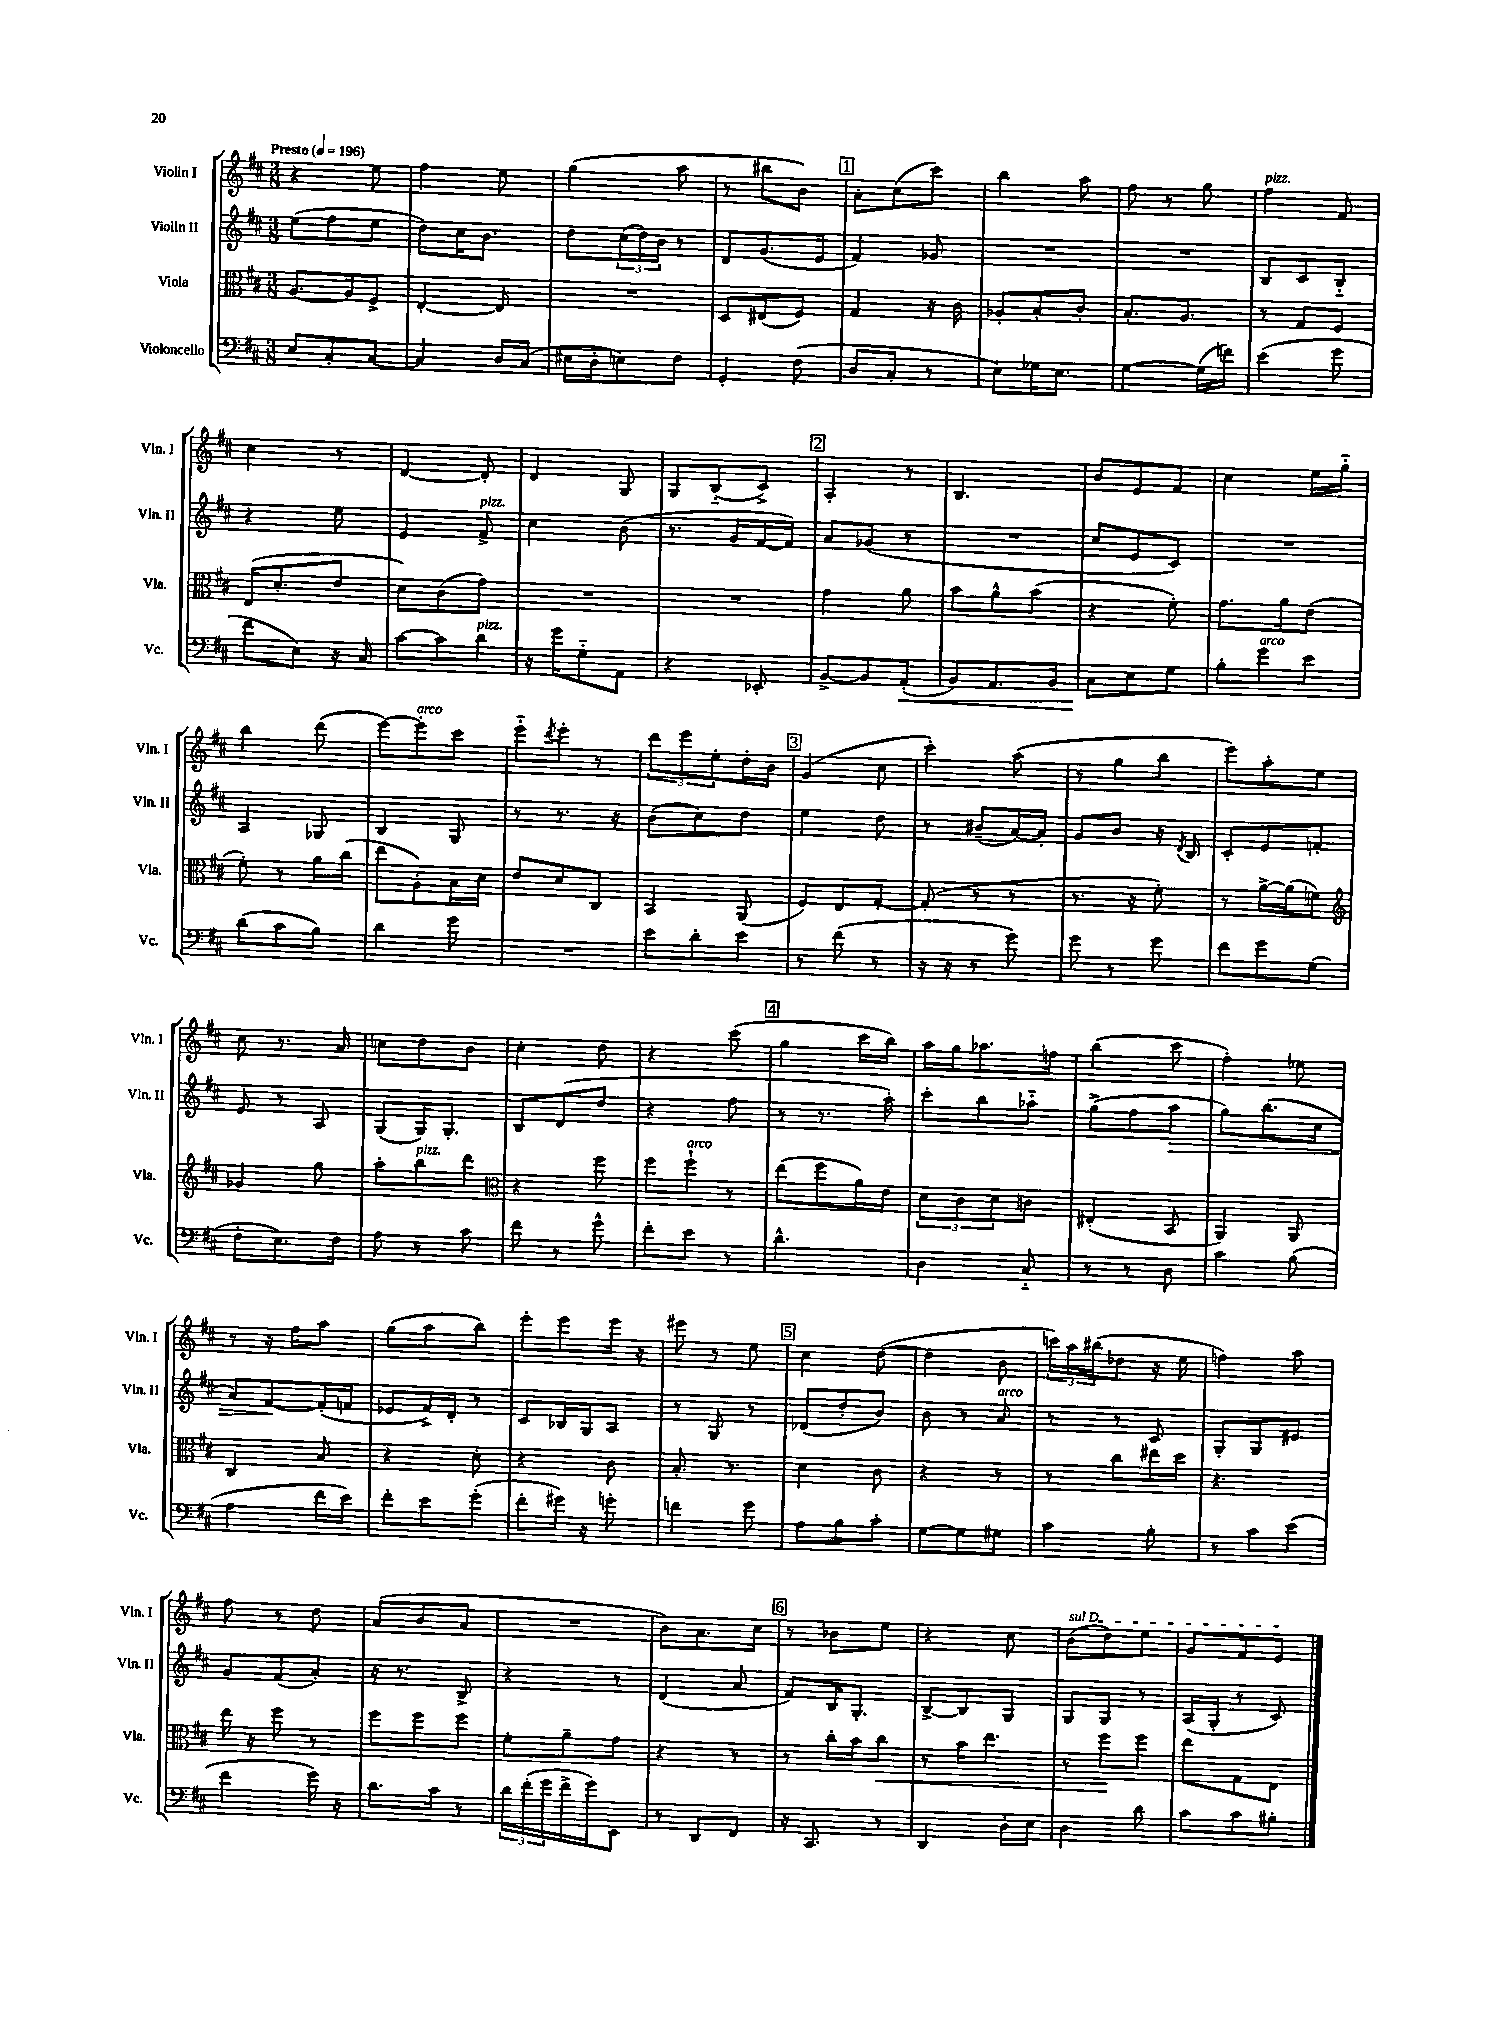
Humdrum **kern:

**kern	**kern	**kern	**kern
*staff4	*staff3	*staff2	*staff1
*clefF4	*clefC3	*clefG2	*clefG2
*k[f#c#]	*k[f#c#]	*k[f#c#]	*k[f#c#]
*M3/8	*M3/8	*M3/8	*M3/8
*MM196	*MM196	*MM196	*MM196
8E	[8.A	(8ee	4r
8C#'	.	8ff#	.
.	16A]	.	.
[8C#	8F#^	8ee	8ee
=	=	=	=
4C#]	[4E'	8dd)	4ff#
.	.	16cc#	.
.	.	8.b	.
16D	8E]	.	8ee
(16C#	.	.	.
=	=	=	=
16E#	4.r	8dd	(4gg
16D'	.	.	.
8E)	.	(24cc#	.
.	.	24dd)	.
.	.	24b	.
8F#	.	8r	8aa
=	=	=	=
4GG'	8D	8d	8r
.	(8E#	(8.g	8bb#
(8F#	8F#)	.	8b)
.	.	16e	.
=	=	=	=
8D	4G	4f#)	8a'
8C#'	.	.	(8cc#
8r	16r	8g-	8ccc#)
.	16c#	.	.
=	=	=	=
8E)	8A-'	4.r	4bb
16G-	8B'	.	.
8.E	.	.	.
.	8c#'	.	8aa
=	=	=	=
[4G	8.B'	4.r	8ff#
.	.	.	8r
.	8.A	.	.
(16G]	.	.	8gg
16f)	.	.	.
=	=	=	=
(4e	8r	8B	4ff#
.	8G	8c#	.
8g	8F#	8B'~	8f#
=	=	=	=
8f#	(16E	4r	4cc#
.	8.d'	.	.
8E)	.	.	.
16r	8e	8ee	8r
16C#	.	.	.
=	=	=	=
[8c#	8d)	4e	[4d
8c#]	(8c#	.	.
8d	8g)	8f#^	8d']
=	=	=	=
16r	4.r	4cc#	4d
16g	.	.	.
8G'~	.	.	.
8AA	.	(8b	8G
=	=	=	=
4r	4.r	8.r	8G
.	.	.	(8B'~
.	.	16g	.
8EE-'	.	[16f#	8c#^)
.	.	16f#])	.
=	=	=	=
[8BB^	4g	8a	4A'
8BB]	.	(8g-	.
(8AA'	8a	8r	8r
=	=	=	=
8BB)	8b	4.r	4.B
8.AA	8a^^	.	.
.	(8b	.	.
16BB	.	.	.
=	=	=	=
8C#	4r	8cc#	8b
8E	.	8e	8e
8G	8f#')	8c#)	8f#
=	=	=	=
8B'	8.g	4.r	4cc#
8g	.	.	.
.	16a	.	.
8e	(8e	.	16ee
.	.	.	16gg'~
=	=	=	=
(8d	8f#')	4A	4bb
8c#	8r	.	.
8B)	16a	8G-	(8ddd
.	(16cc#	.	.
=	=	=	=
4d	8ee	4B	[8eee)
.	8A')	.	8eee']
8g	16B	8G	8ccc#
.	16d	.	.
=	=	=	=
4.r	8e	8r	8eee'~
.	.	.	8qddd
.	8d	8.r	8eee'
.	8C#	.	8r
.	.	16r	.
=	=	=	=
8e	4BB	(8b	12ddd
.	.	.	12eee
8d'	.	8cc#)	.
.	.	.	12ee'
8e	(8AA	8dd	16dd'
.	.	.	16b
=	=	=	=
8r	8F#)	4ee	(4g
(8f#	8E	.	.
8r	[8G'	8dd	8cc#
=	=	=	=
16r	(8G']	8r	4ccc#')
16r	.	.	.
8r	8r	(8b#~	.
8g)	8r	[16a)	(8aa
.	.	16a']	.
=	=	=	=
8g	8.r	8g	8r
8r	.	8b	8gg
.	16r	.	.
8g	8f#')	16r	8bb
.	.	8qd	.
.	.	16B	.
=	=	=	=
8f#	8r	8c#'	8eee)
8g	[16a^	8e	8aa'
.	(16a]	.	.
(8G	8f)	8f'	8ee
=	=	=	=
*	*clefG2	*	*
8F#'	4g-	8e	8cc#
8.E)	.	8r	8.r
.	8gg	8A	.
16F#	.	.	16a
=	=	=	=
8A	8aa'	(8G	8cc
8r	8bb	16G)	8dd
.	.	8.G'	.
8c#	8ddd	.	8b
=	=	=	=
*	*clefC3	*	*
8f#	4r	8B	4cc#'
8r	.	(8d	.
8g^^	8ff#	8dd	8dd
=	=	=	=
8f#'	8ff#	4r	4r
8e	8ff#`	.	.
8r	8r	8ff#	(8ccc#
=	=	=	=
4.d^^	(8ee	8r	4gg
.	8ff#	8.r	.
.	16a)	.	16ccc#
.	16e	16aa')	16bb)
=	=	=	=
4D	12d	8ccc#'	16aa
.	.	.	16gg
.	12c#	.	.
.	.	8bb	8.aa-
.	12d	.	.
8C#'~	8c	8aa-'~	.
.	.	.	16ff
=	=	=	=
8r	(4E#'	(8gg^	(4bb
8r	.	8ff#	.
8D	8BB	8aa	8ccc#
=	=	=	=
4c#	4AA)	8gg)	4ff#')
.	.	(8.bb	.
(8B	8AA	.	8ee-
.	.	16cc#	.
=	=	=	=
4A	4C#	8a)	8r
.	.	[8f#	16r
.	.	.	16ff#
16f#	8B	(16f#']	8aa
16e)	.	16f	.
=	=	=	=
8f#'	4r	8e-	(8gg
8e	.	16f#^)	8aa
.	.	16d'	.
(8g'	8d'	8r	8bb)
=	=	=	=
8f#'	4r	8c#	8eee'
16g#)	.	16B-	8eee
16r	.	16G	.
8g'	8c#	8A	16eee
.	.	.	16r
=	=	=	=
4f	8.B'	8r	8eee#
.	.	8G	8r
.	8.r	.	.
8g	.	8r	8ee
=	=	=	=
8A	4d	(8d-	4cc#
8B	.	8dd'	.
8c#'	8c#	8b)	([8dd
=	=	=	=
[8G	4r	8b	4dd]
8G]	.	8r	.
8G#	8r	8a	8b
=	=	=	=
4c#	8r	8r	24ccc)
.	.	.	24aa
.	.	.	(24bb#
.	8cc#	8r	8dd-
8B'	16ee#	8c#	16r
.	16dd	.	16ee
=	=	=	=
8r	4.r	8G'	4ff)
8c#	.	8G	.
(8e	.	8e#	8aa
=	=	=	=
4f#	16ee	8g	8ff#
.	16r	.	.
.	8ff#	(8f#	8r
16g)	8r	8a')	8dd
16r	.	.	.
=	=	=	=
8.d	8ff#	16r	(8a
.	.	8.r	.
.	8ff#	.	8b
16c#	.	.	.
8r	8ff#	8B^	8a
=	=	=	=
24d	8f#'	4r	4.r
(24f#'	.	.	.
24g	.	.	.
16f#^	8a~	.	.
16g)	.	.	.
8EE	8g	8r	.
=	=	=	=
8r	4r	(4d	8b)
8DD	.	.	8.a
8FF#	8r	8a	.
.	.	.	16cc#
=	=	=	=
16r	8r	8f#)	8r
8.CC#	.	.	.
.	16cc#'	16B	8b-
.	16b	8.G'	.
8r	8cc#	.	8ee
=	=	=	=
4DD	8r	[8B^	4r
.	16b	8B]	.
.	8.ee	.	.
16D'	.	8G	8cc#
16E	.	.	.
=	=	=	=
4D	8r	8G	(8b
.	8ff#	8G	8dd)
8d	8ff#	8r	8ee
=	=	=	=
8c#	8ee	(16A	8g
.	.	16G'	.
8c#	8G	8r	8f#
8B#'	8E	8c#)	8e
==	==	==	==
*-	*-	*-	*-
